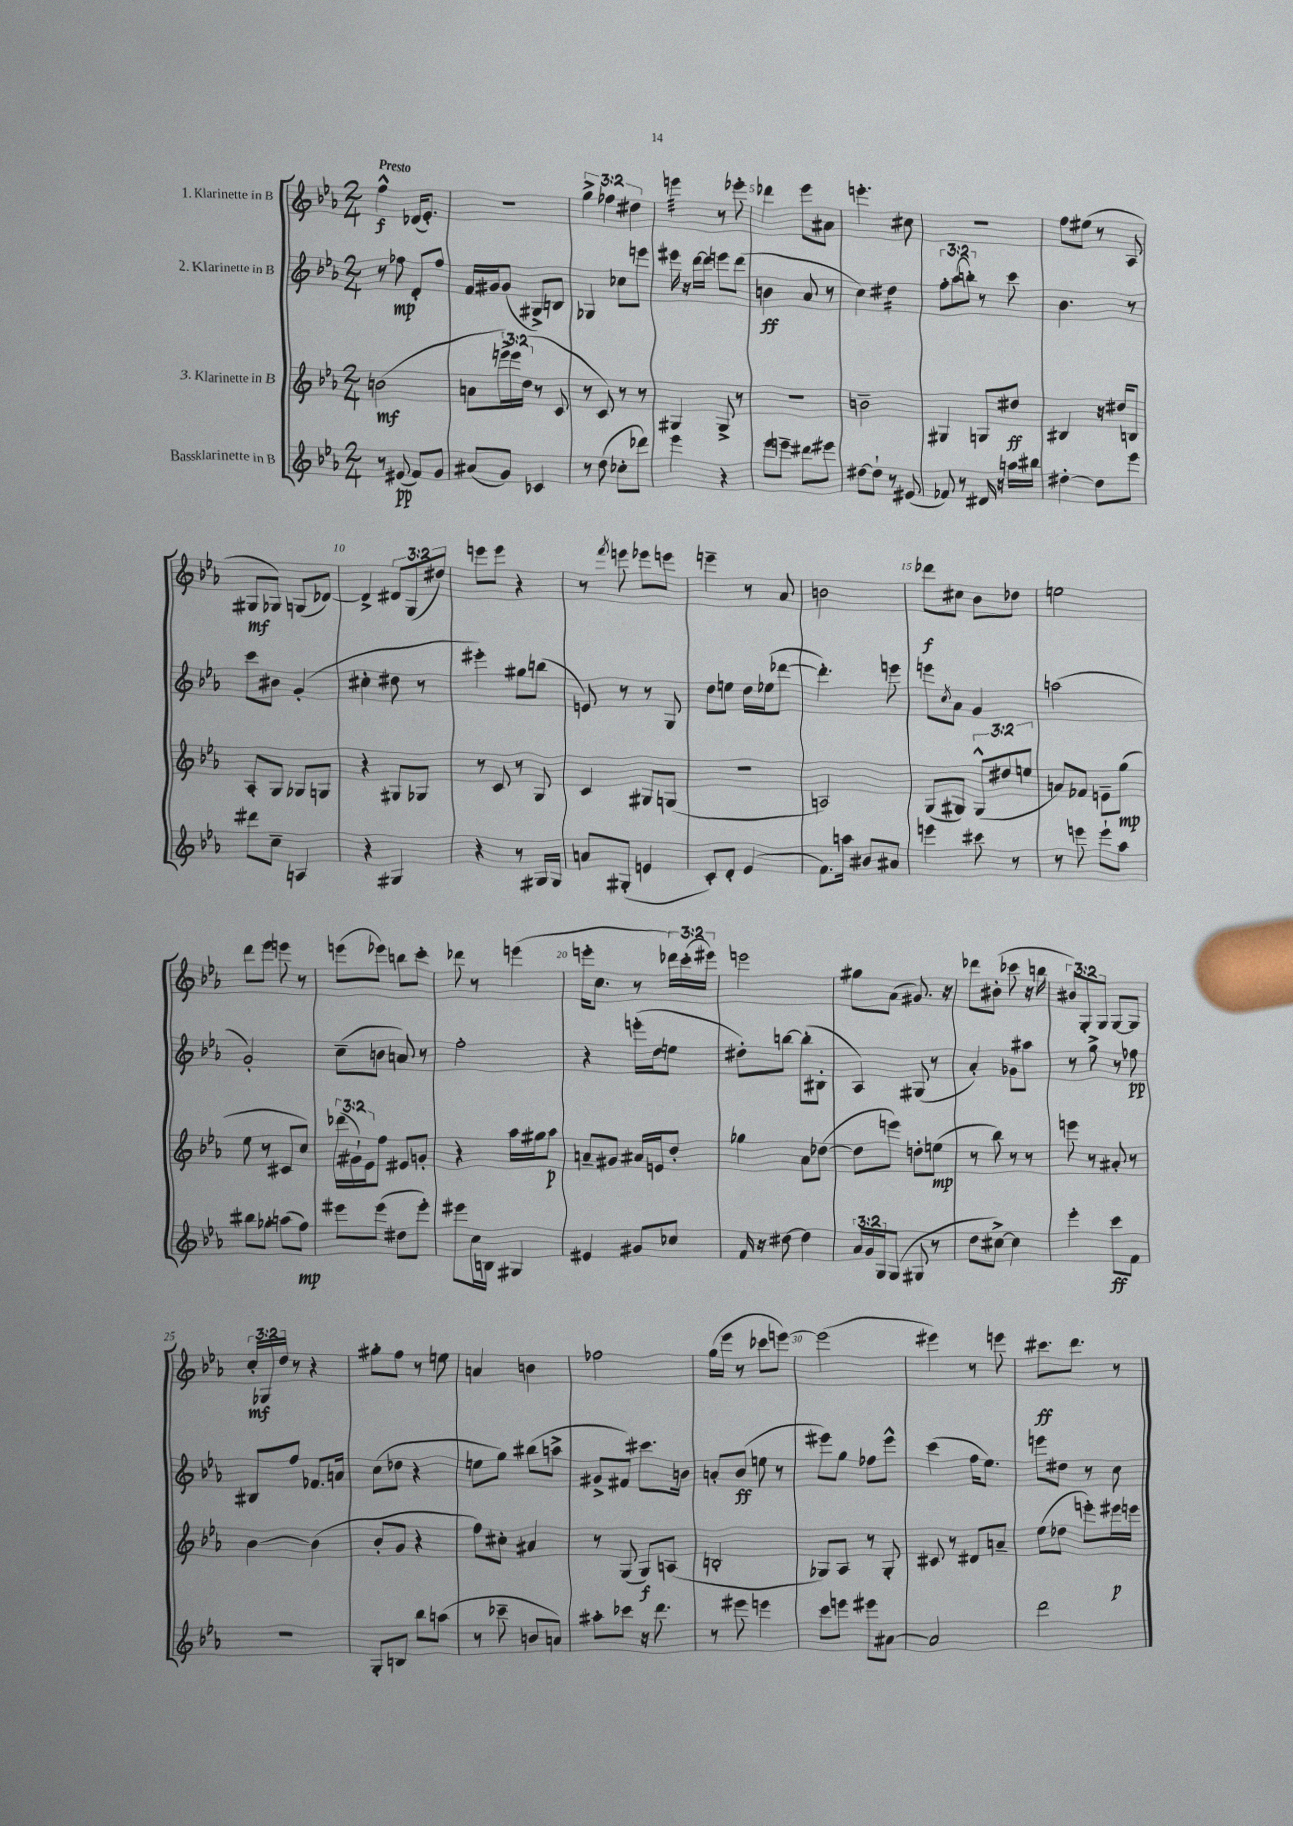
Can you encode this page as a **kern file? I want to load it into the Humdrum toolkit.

**kern	**kern	**kern	**kern
*staff4	*staff3	*staff2	*staff1
*clefG2	*clefG2	*clefG2	*clefG2
*k[b-e-a-]	*k[b-e-a-]	*k[b-e-a-]	*k[b-e-a-]
*M2/4	*M2/4	*M2/4	*M2/4
8r	(2b	8r	4ff^^
(8e#	.	8ff-	.
8f)	.	8d'	(16d-
.	.	.	8.e-')
8g	.	8ff-	.
=	=	=	=
(8a#	8a	16f	2r
.	.	16g#	.
8g)	24eee^)	(8g#	.
.	24eee	.	.
.	(24dd	.	.
4c-	8r	8G#^)	.
.	8c	8B	.
=	=	=	=
8r	8r	4G-	6gg^
(8dd	8c)	.	.
.	.	.	6ff-
8cc-'	8r	8cc-	.
.	.	.	6dd#
8ddd-)	8r	8eee	.
=	=	=	=
4eee-	4G#	16eee#	4eee
.	.	16r	.
.	.	[16ddd	.
.	.	16ddd]	.
4r	8G#^	8eee	8r
.	8r	(8ddd	8eee-'
=	=	=	=
8eee-	2r	4b	4ddd-
8eee~	.	.	.
8ddd#	.	8a-	8eee-
8eee#	.	8r	8a#
=	=	=	=
[8dd#	2b~	4cc)	4.eee'
8dd#`]	.	.	.
8r	.	4dd#	.
(8e#	.	.	8cc#
=	=	=	=
8f-)	4G#	12ff'	2r
.	.	(12aa-	.
8r	.	.	.
.	.	12bb')	.
16d#	8G	8r	.
16r	.	.	.
16aa	8dd#	8ccc	.
16bb#	.	.	.
=	=	=	=
[4dd#'	4B#	4.b-	8ff
.	.	.	(8ee#
8dd#]	16r	.	8r
.	16dd#	.	.
8eee-	8B	8r	8A-
=	=	=	=
8ddd#	8A-'	8ccc	8G#
8cc~	8G	8b#	8G-)
4A	8G-	(4g'	(8G
.	8G	.	[8d-)
=	=	=	=
4r	4r	4cc#'	4d-^]
4G#	8G#	8dd#	12d#
.	.	.	(12G
.	8G-	8r	.
.	.	.	12dd#)
=	=	=	=
4r	8r	4eee#')	8eee
.	8c	.	8eee
8r	8r	8gg#	4r
16G#	8G	(8bb	.
16G#	.	.	.
=	=	=	=
8a	4c	8e)	8r
.	.	.	8qfff
(8G#'	.	8r	8eee
4e	8G#	8r	8eee-
.	(8G	8G	8eee
=	=	=	=
8c')	2r	8dd	4eee~
8d'	.	8ee	.
(4e-	.	16dd	8r
.	.	(16ee-	.
.	.	[8ddd-	8a-
=	=	=	=
8.f)	2A)	4.ddd-'])	2b
16aa	.	.	.
8b#	.	.	.
8a#	.	8eee	.
=	=	=	=
4eee	(8G	8eee	8ddd-
.	.	8qcc	.
.	8G#)	8a-	8cc#
8ccc#	(12G#^^	4g	8b-
.	12dd#	.	.
8r	.	.	8dd-
.	12ee	.	.
=	=	=	=
8r	8a)	(2aa	2ee
8eee	8f-	.	.
8eee`	8e~	.	.
8aa-	(8gg	.	.
=	=	=	=
8bb#	8ee-	2g')	8ddd
8gg-'	8r	.	8eee-
(8aa	8c#	.	8eee
8ff)	8cc)	.	8r
=	=	=	=
8eee#	(24ddd-	(8cc~	(8eee
.	24g#`)	.	.
.	24e-	.	.
(8eee#	8ff	8b	8eee-)
8dd#	8e#	8a)	8bb
8eee#')	8g'	8r	8ccc'
=	=	=	=
8eee#	4r	2ff'	8ddd-
16cc	.	.	8r
16B	.	.	.
4G#	16aa-	.	(4eee
.	16gg#	.	.
.	8aa-	.	.
=	=	=	=
4e#	8a~	4r	16eee'
.	.	.	8.cc
.	8g#	.	.
8g#	16a#	(16eee'	8r
.	16e	16dd	.
8cc-	8dd'	8ee	24ddd-)
.	.	.	(24ccc'
.	.	.	24eee#)
=	=	=	=
16f	4gg-	8dd#')	2eee
16r	.	.	.
[8dd#	.	[8bb	.
4dd#]	8a-	(8bb']	.
.	([8dd-	8B#'	.
=	=	=	=
24a-	8dd-]	4A-)	8gg#
24g	.	.	.
24G	.	.	.
(8G	8eee)	.	(8a-
8G#	8dd'	(8G#	8.g#)
8r	(8ee	8r	.
.	.	.	16r
=	=	=	=
8dd	8r	4a-')	8ddd-
[8cc#^)	8bb-)	.	(8b#'
4cc#]	8r	8g-	8ccc-
.	8r	8aa#	16r
.	.	.	16bb
=	=	=	=
4eee-'	8eee	8r	12b#)
.	.	.	12G'
.	8r	8gg^	.
.	.	.	12G
8ccc	8a#'	8r	[8G
8f	8r	8ff-	8G]
=	=	=	=
2r	[4b-	8B#	24cc'
.	.	.	24G-
.	.	.	24dd
.	.	8ff	8r
.	(4b-]	8.f-	4r
.	.	16a	.
=	=	=	=
8G'	8b-'	(8cc	8gg#'
8B	8g	8dd-	8ff
8bb-	4r	4r	8r
(8aa	.	.	8ee
=	=	=	=
8r	8ff)	8ee	4a
8ccc-~	8cc#'	8gg)	.
8b	4a#	(8bb#	4b
8a)	.	8aa^	.
=	=	=	=
8aa#'	8r	8g#^	2ff-
8ccc-	(8G	8f#)	.
16r	8G)	8.ccc#	.
8.ddd	.	.	.
.	(8A	.	.
.	.	16b	.
=	=	=	=
8r	2B'	8a'	(16gg
.	.	.	16eee-
8eee#	.	(8b-	8r
4eee	.	8ee	8ccc-
.	.	8r	[8eee)
=	=	=	=
8ccc	8G-)	8eee#)	(2eee]
8eee	8A-	8gg	.
8eee#	8r	8ff-	.
[8a#	8G-'	8eee#^^	.
=	=	=	=
2a#]	8c#	(4ccc	4eee#)
.	8r	.	.
.	8d#	16ff	8r
.	.	8.ee-)	.
.	8a~	.	8eee
=	=	=	=
2ddd	(8ee-	8eee	8.ccc#
.	8dd-	8dd#	.
.	.	.	8.ddd
.	8eee')	8r	.
.	16eee#	8cc	8r
.	16eee	.	.
==	==	==	==
*-	*-	*-	*-
